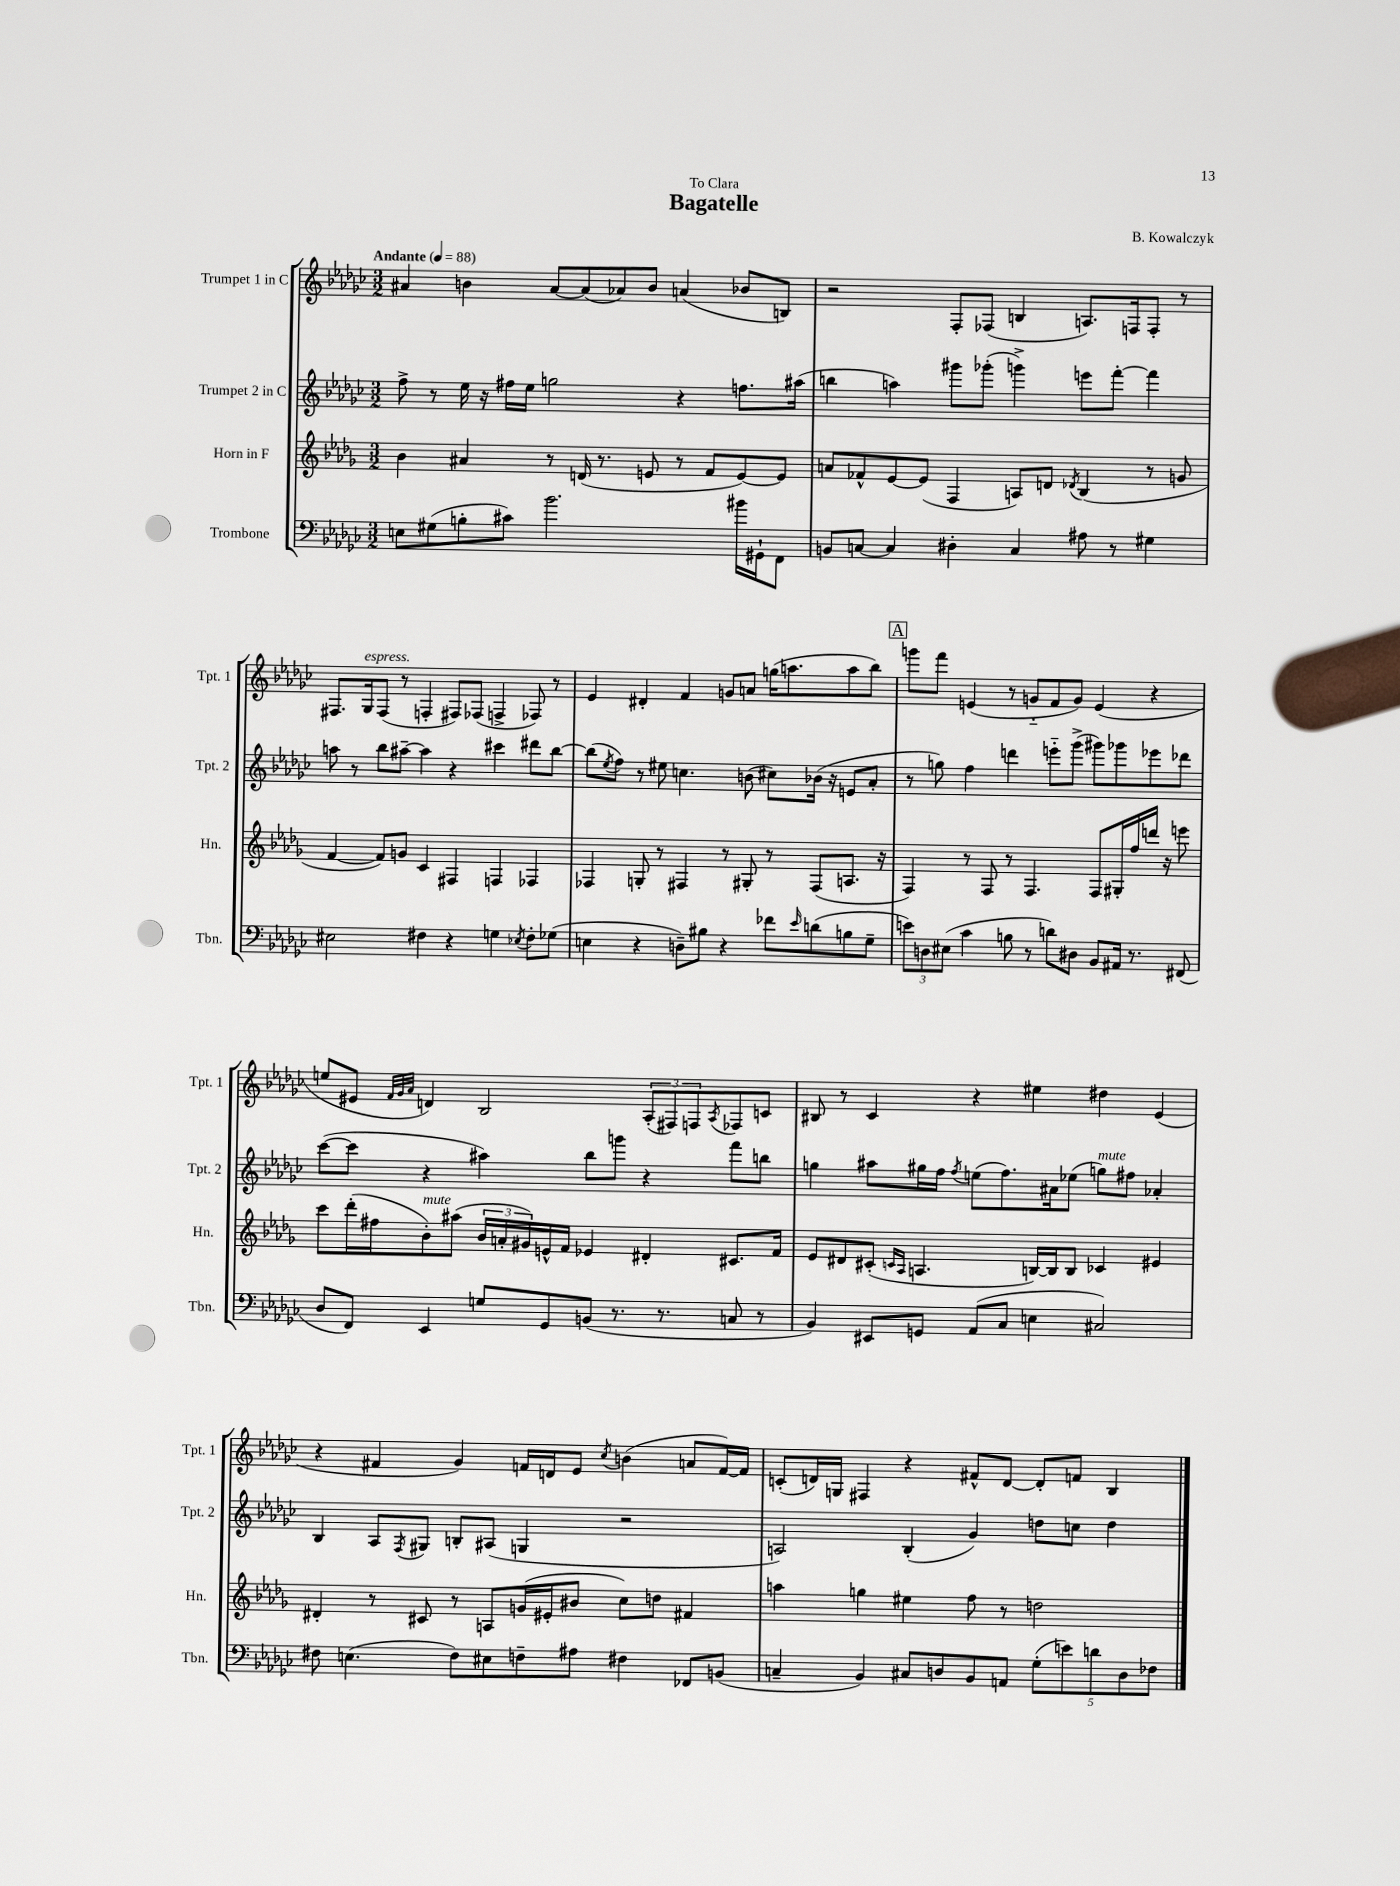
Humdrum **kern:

**kern	**kern	**kern	**kern
*staff4	*staff3	*staff2	*staff1
*clefF4	*clefG2	*clefG2	*clefG2
*k[b-e-a-d-g-c-]	*k[b-e-a-d-g-]	*k[b-e-a-d-g-c-]	*k[b-e-a-d-g-c-]
*M3/2	*M3/2	*M3/2	*M3/2
*MM88	*MM88	*MM88	*MM88
8E\L	4b-\	8ff^\	4a#/
(8G#\	.	8r	.
8B'\	4a#/	16ee-\	4b\
.	.	16r	.
8c#\J)	.	16ff#\LL	.
.	.	16ee-\JJ	.
2.b-\	8r	2gg\	[8a#/L
.	(16d/	.	(8a#/]
.	8.r	.	.
.	.	.	8a-/)
.	8e/	.	8b/J
.	8r	4r	(4a/
.	8f/L	.	.
16b#\LL	[8e/)	8.ff\L	8b-/L
16GG#`\J	.	.	.
8FF\J	8e/]J	.	8B/J)
.	.	(16aa#\Jk	.
=	=	=	=
8BB/L	8a/L	4bb\	2r
[8C/J	8f-^^/	.	.
4C/]	[8e-/	4aa\)	.
.	(8e-/]J	.	.
4D#'\	4F/	8ggg#\L	8F'/L
.	.	(8ggg-'\J	(8F-/J
4C/	8A/L)	4ggg^\)	4B/
.	8d/J	.	.
.	8qd-/	.	.
8A#\	(4B-/	8eee\L	8.A/L)
8r	.	[8fff'\J	.
.	.	.	16F/k
4G#\	8r	4fff\]	8F'/J
.	8g/	.	8r
=	=	=	=
2E#\	[4f/	8aa\	8.F#/L
.	.	8r	.
.	.	.	16G-/k
.	8f/]L)	8bb-\L	(8F#/J
.	8g/J	[8aa#~\J	8r
4F#\	4c/	4aa#\]	4F'/
4r	4F#/	4r	8F#/L)
.	.	.	(8F-/J
4G\	4F/	4ccc#\	4F^/
8qE-/	.	.	.
8F#'\L	4F-/	8ddd#\L	8F-/)
(8G-\J	.	[8bb-\J	8r
=	=	=	=
4E\	4F-/	(8bb-\]L	4e-/
.	.	8qee-/	.
.	.	8ff\J)	.
4r	8G'/	8r	4d#'/
.	8r	8ee#\	.
8D~\L)	4F#/	4.cc\	4f/
8B#\J	.	.	.
4r	8r	.	8g/L
.	8G#'/	(8b\	8a/J
8f-\L	8r	8cc#\L)	(16gg\LK
.	.	.	8.aa\
16qqe-/	.	.	.
(8d\	(8F#/L	(16b-\Jk	.
.	.	16r	.
8B\	8.A/J	8e/L	8aa\
8G-~\J	.	8a-'/J	8bb-\J)
.	16r	.	.
=	=	=	=
12e\L)	4F/)	8r	8ggg\L
12D\	.	.	.
.	.	8gg\)	8fff\J
(12E#\J	.	.	.
4c-\	8r	4ff\	(4e/
.	8F/	.	.
8B\	8r	4ddd\	8r
8r	4.F/	.	8g'~/L
8d\L)	.	8eee'~\L	8f/
8D#\J	.	(8ggg-^\J	8g/J)
8BB-/L	8F/L	8ggg#\L)	(4e/
16AA#/Jk	16G#'/L	8ggg-\	.
8.r	16ff/	.	.
.	16ddd/JJ	8eee-\	4r
.	16r	.	.
(8FF#/	8eee\	8ddd-\J	.
=	=	=	=
8D-/L	8ccc\L	([8ccc-\L	8ee/L
8FF/J)	(16ddd-'\L	8ccc-\]J	8e#/J
.	16ff#\J	.	.
.	.	.	32qqf/LLL
.	.	.	32qqg-/
.	.	.	32qqa-/JJJ
4EE-/	8b-'\)	4r	4d/)
.	(8aa#\J	.	.
8G/L	24b-/LL	4aa#\)	2B-/
.	24a'/	.	.
.	24g#/)	.	.
8GG-/	16e^^/	.	.
.	16f/JJ	.	.
(8BB/J	4e-/	8bb-\L	.
8.r	.	8ggg\J	.
.	4d#'/	4r	(12A-'/L
8.r	.	.	.
.	.	.	12F#/)
.	.	.	12F/
.	.	.	8qA-/
8C/	8.c#/L	8fff\L	8F-/
8r	.	8bb\J	8c/J
.	16f/Jk	.	.
=	=	=	=
4BB-/)	8e-/L	4gg\	8B#/
.	8d#/	.	8r
8EE#/L	(8c#'/J	8aa#\L	4c-/
.	16qqc/LL	.	.
.	16qqA-/JJ	.	.
8GG/J	4.A/	16gg#\L	.
.	.	16ff\JJ	.
.	.	8qff/	.
(8AA-/L	.	(8ee\L	4r
8C-/J	.	8.ff\)	.
4E\	[16B/LL)	.	4ee#\
.	16B/]J	16a#\k	.
.	8B/J	(8ee-\J	.
2C#/)	4c-/	8gg\L)	4dd#\
.	.	8ff#\J	.
.	4e#/	4a-'/	(4e-/
=	=	=	=
8F#\	4d#'/	4B-/	4r
(4.E\	.	.	.
.	8r	8A-/L	4f#/
.	.	8qF/	.
.	8c#/	8G#/J	.
8F#\L)	8r	8B'/L	4g-/)
8E#\	8A/L	(8A#/J	.
8F~\	(16g/L	4G/	16f/LL
.	16e#'/J	.	16d/J
8A#\J	8b#/J	.	8e-/J
.	.	.	8qcc-/
4F#\	8cc\L)	2r	(4b\
.	8dd\J	.	.
8FF-/L	4f#/	.	8a/L
(8BB/J	.	.	[16f/L)
.	.	.	16f/]JJ
=	=	=	=
4C~/	4aa\	2A/)	(8c'/L
.	.	.	16d/L)
.	.	.	16G/JJ
4BB-/)	4gg\	.	4F#/
8C#/L	4ee#\	(4B-'/	4r
8D/	.	.	.
8BB-/	8ff\	4g-/)	8f#^^/L
8AA/J	8r	.	[8d/J
(10G-'\L	2dd\	8dd\L	8d'/]L
10e\)	.	.	.
.	.	8cc\J	8f/J
10d\	.	.	.
.	.	4dd\	4B-/
10D\	.	.	.
10F-\J	.	.	.
==	==	==	==
*-	*-	*-	*-
